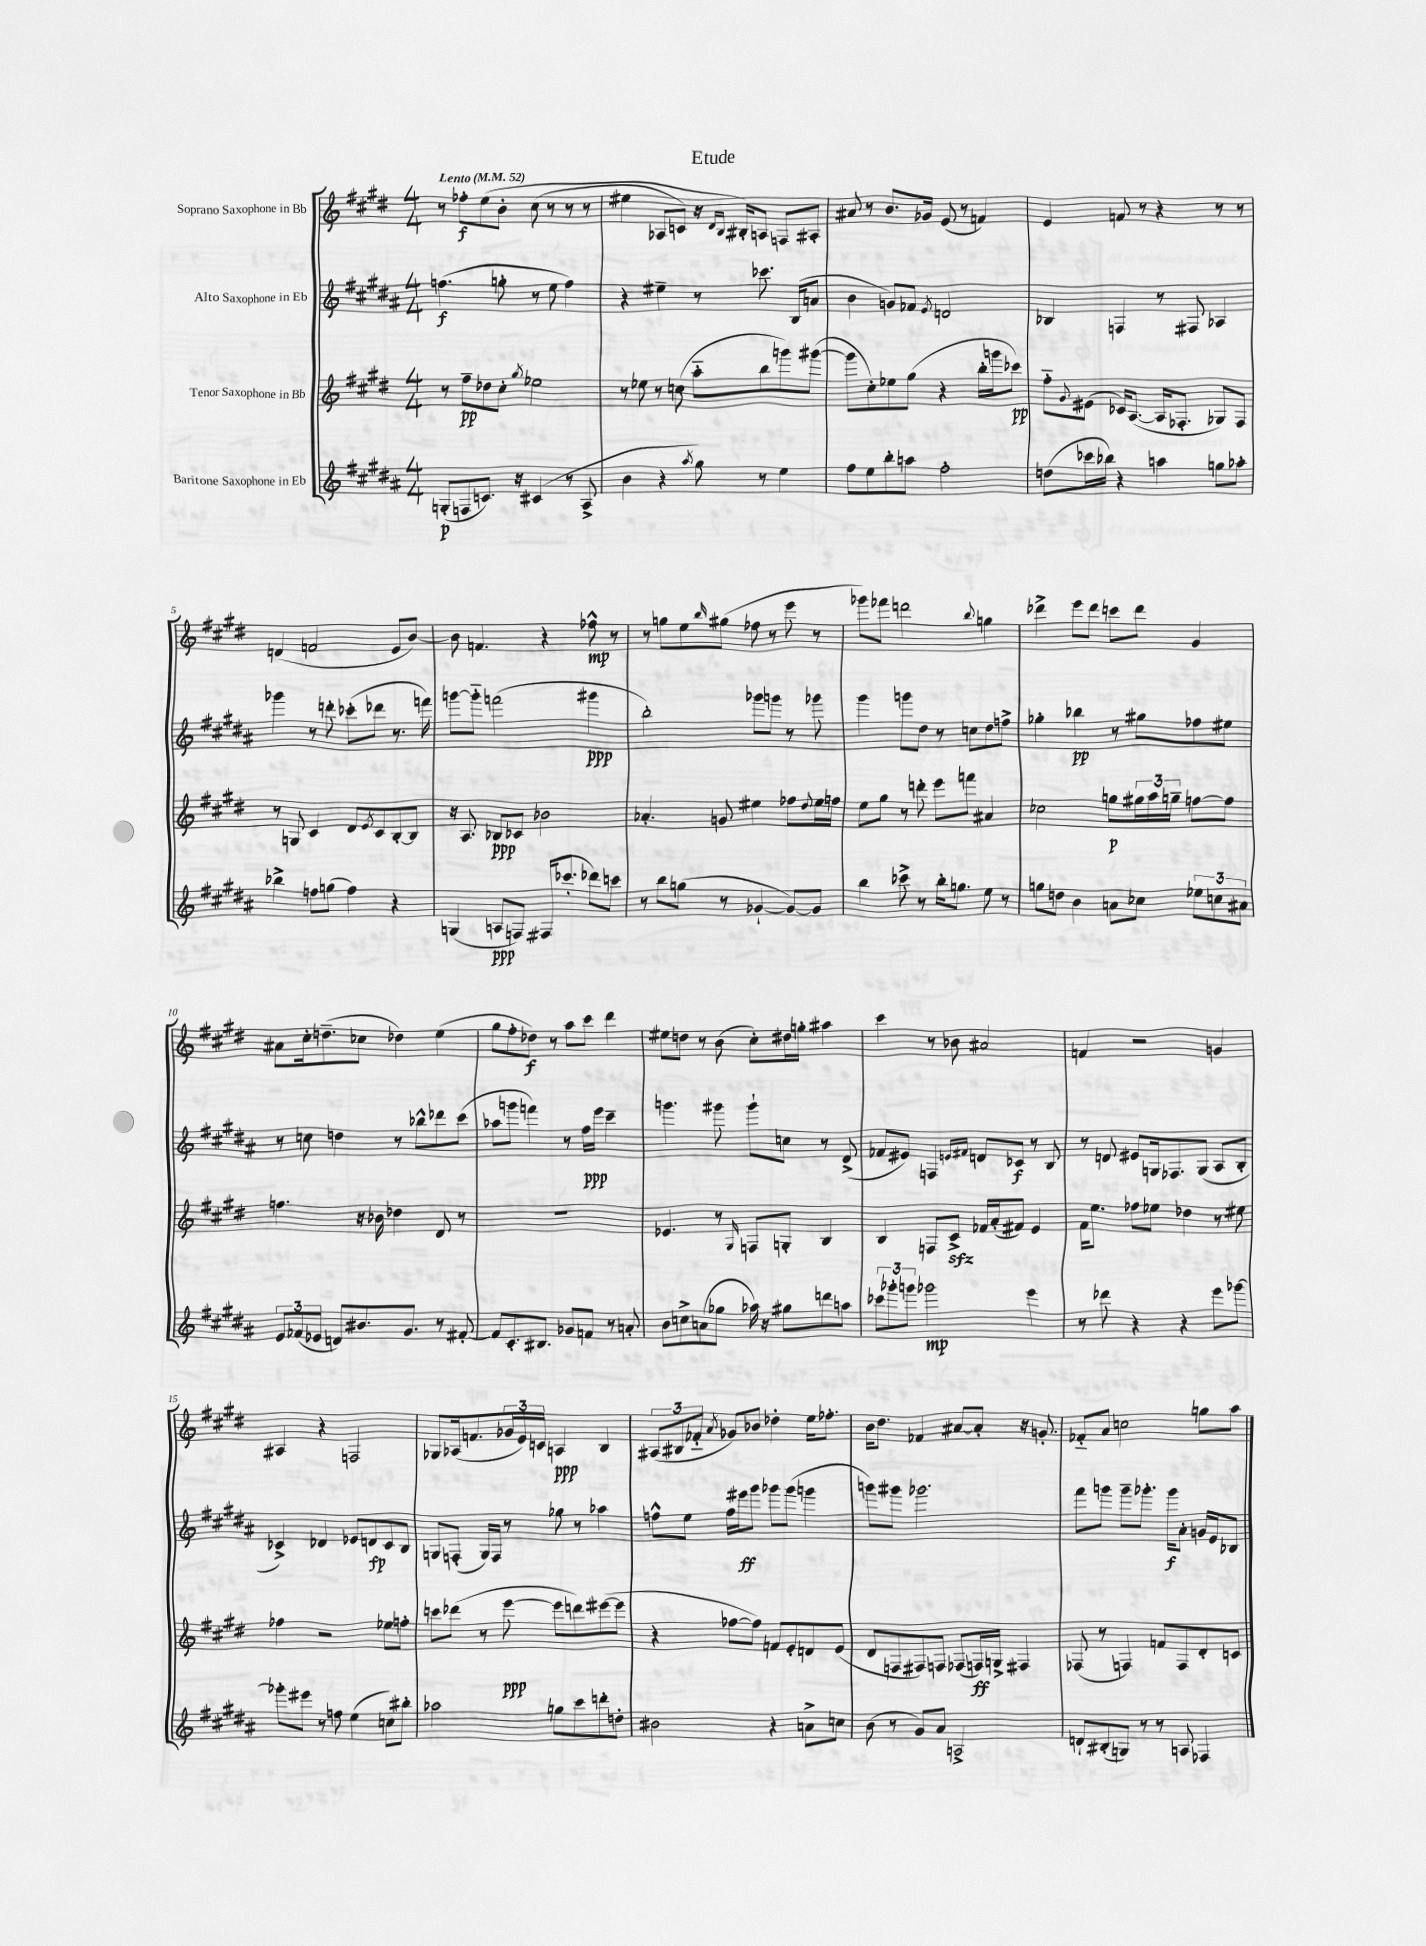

**kern	**kern	**kern	**kern
*staff4	*staff3	*staff2	*staff1
*clefG2	*clefG2	*clefG2	*clefG2
*k[f#c#g#d#a#]	*k[f#c#g#d#]	*k[f#c#g#d#a#]	*k[f#c#g#d#]
*M4/4	*M4/4	*M4/4	*M4/4
*MM52	*MM52	*MM52	*MM52
(8G'	8r	(4.ff	8r
8F	8ff#~	.	8ff-'
8.c)	8dd-	.	&(8ee
.	8cc#'	8gg'	8b'
16r	.	.	.
.	8qgg#	.	.
(4c#	2ee-	8r	(8cc#
.	.	8ee	8r
8r	.	4ff)	8r
8A#^	.	.	8r
=	=	=	=
4b	8r	4r	4ee#
.	8ee-	.	.
4r	8r	4ee#~	8A-
.	(8cc	.	8c)
8qaa#	.	.	.
8gg#)	8aa'~	8r	16r
.	.	.	16qqd#
.	.	.	16qqB
.	.	.	16B#'&)
8r	8bb	8.ccc-	8A
4ee	8ggg)	.	8F
.	.	(16B	.
.	([8ggg#	8a	8A#'
=	=	=	=
8ff#	8ggg#]	4b	8a#
8ee	8cc#')	.	8r
8bb'	8ee-	8g)	8.b
8aa	(8gg#	8f-	.
.	.	.	16g-
.	.	8qe	.
2ff#'	4r	2d	(8e
.	.	.	8r
.	16bb'	.	4f)
.	16ggg	.	.
.	8ccc-)	.	.
=	=	=	=
(8dd	8ff#'~	4B-	4e
.	8qqg#	.	.
16ccc-	(8e#	.	.
16bb-)	.	.	.
4r	16c-)	4F	8f
.	([8.A	.	.
.	.	.	8r
4aa	16A]	8r	4r
.	8.F-'	.	.
.	.	8F#	.
8gg	8G-)	4A-	8r
8aa-'	8F-	.	8r
=	=	=	=
4bb-^	8r	4ggg-	(4d
.	8G	.	.
8ff	4c#	8r	2f
(8gg	.	8ddd'	.
4ff)	8d#	(8ccc-'	.
.	8qe	.	.
.	8c#	8ddd-	.
4r	[8B'	8.r	8e
.	8B]	.	[8b)
.	.	16fff)	.
=	=	=	=
(4G	16r	[8ggg	8b]
.	8.A	.	.
.	.	8ggg'~]	4.f
8A	8B-	(2fff	.
8F)	8c-	.	.
(16F#	2b-	.	4r
8.ccc-'	.	.	.
8ddd-)	.	4ggg#	8ff-^^
8ccc	.	.	8r
=	=	=	=
8r	4.a-'	2bb')	8r
8bb	.	.	8gg
(8gg	.	.	8ee
.	.	.	16qqbb
8r	8g	.	(8gg#
[4g-`	4ee#	8ggg-	8ff-
.	.	8ggg	8r
8g-_)	8ff-	8r	8eee
.	8qqdd#	.	.
8g-]	16ee#	8ggg-	8r
.	16ff	.	.
=	=	=	=
4bb	8ee	4ggg#	8ggg-)
.	8gg#	.	8fff-
8ccc-^	8r	8ggg	2ddd
8r	8ddd'	8dd#	.
16bb'	8eee	8r	.
8.gg	.	.	.
.	8fff	8cc	.
.	.	.	8qqbb
8ee	4a#	8dd#	4gg
8r	.	8ff^	.
=	=	=	=
8gg	2cc-	4gg-'	4ddd-^
8dd	.	.	.
4b	.	4bb-	8eee
.	.	.	8ddd-
8a	8gg	8r	8ccc
8cc-	24gg#	8gg#	8ddd-
.	24aa	.	.
.	24gg~	.	.
12ee-	[8ff	8ff-	4g#
12cc	.	.	.
.	8ff]	8ee#	.
12a#	.	.	.
=	=	=	=
12e	4.ff	8r	8a#
(12f-	.	.	.
.	.	8cc	16cc#'
12e-	.	.	.
.	.	.	(8.dd~
8d)	.	4dd	.
8.b#	16r	.	8cc-
.	16b-	.	.
.	4dd-	8r	4dd-)
8.g#	.	.	.
.	.	8bb-^^	.
8r	8d#	8ddd-	(4ee
[8f#'	8r	(8ccc#	.
=	=	=	=
8f#]	1r	8aa-	8gg#
8.c#'	.	8ggg	8ff#'
.	.	4fff)	8dd-)
8.B#	.	.	.
.	.	.	8r
8g-	.	8r	8aa
8f	.	16ff#	8ccc#
.	.	16eee	.
8r	.	4ccc#~	4ddd#
8a'	.	.	.
=	=	=	=
8b	4.e-	4.ggg	8ee#
8cc^	.	.	8dd
(8a	.	.	8r
8gg-	8r	8ggg#	(8b
.	16qqG#	.	.
16aa-)	8F	8ggg#`	8cc#')
16r	.	.	.
8gg#	8G'	8cc	16dd#
.	.	.	16gg'
8ddd	4B	8r	4aa#
8aa	.	(8d#^	.
=	=	=	=
12ccc-	4B	8f-	4ccc#
12ggg-'	.	.	.
.	.	8e#)	.
12ggg	.	.	.
2ggg-	8F	4F	8r
.	8c#^	.	8b-
.	.	16qqe	.
.	.	16qqf#	.
.	16f-	8d	2a#
.	(16a'	.	.
.	8f#)	8c-	.
4eee	4e	8r	.
.	.	8B	.
=	=	=	=
8r	16f#	8r	4f
.	8.ee	.	.
8ddd-	.	8d	.
4r	8ff-	8e#	2r
.	8ee-	16G	.
.	.	8.F-	.
4r	4dd-	.	.
.	.	(8G	.
8eee	8r	8A#	4g
[8ggg-	8ee#	8B'	.
=	=	=	=
8ggg-']	4ff-	4c-^)	4A#
8eee#	.	.	.
8r	2r	4d-	4r
8ff	.	.	.
(4ee	.	8e-	2F
.	.	8d	.
8cc)	8ee-	8c-	.
8bb#'	8ff'	8B	.
=	=	=	=
2aa-	8ccc	8G	8G-
.	(8ddd-	(8F'	(16A-
.	.	.	8.f
.	8r	16G)	.
.	.	16F	.
.	[8eee	8r	24g-
.	.	.	24e)
.	.	.	24c
8gg	8eee]	8gg-	4A
8ccc#	8ddd)	8r	.
8ddd'	([8eee#	4aa-	4B
8dd'	8eee#]	.	.
=	=	=	=
2b#	4r	8ff^^	(12A#
.	.	.	12B#
.	.	8ee	.
.	.	.	12f-'~
.	.	.	8qa
.	[8ff-	16ff	8g-)
.	.	16eee#	.
.	8ff-])	8ggg#	8b-
4r	8f	8ggg-	4dd-'
.	8e'	(8ggg-	.
8a^	8d	4ggg	16ee
.	.	.	8.ff-'
8cc	(8e	.	.
=	=	=	=
(8b	8d#	8ggg)	16b
.	.	.	8.dd#
8r	8F	8ggg#	.
8g#)	8F#)	2.ggg-	4f-
8a#	8F	.	.
2A^	(8F-	.	[8a#
.	16F)	.	8a#']
.	16G^	.	.
.	4F#	.	16r
.	.	.	8.g'
=	=	=	=
8d`	(8F-	8fff#	8f-'~
(8B#'	8r	8ggg	8a
8G)	4F)	8ggg~	2cc
8r	.	8.ggg-'	.
8r	8f	.	.
.	.	16ggg-	.
8A	8F	8a#'	.
4F-	8d#'	16g	8gg
.	.	16e	.
.	8c	8B-	8aa
==	==	==	==
*-	*-	*-	*-
